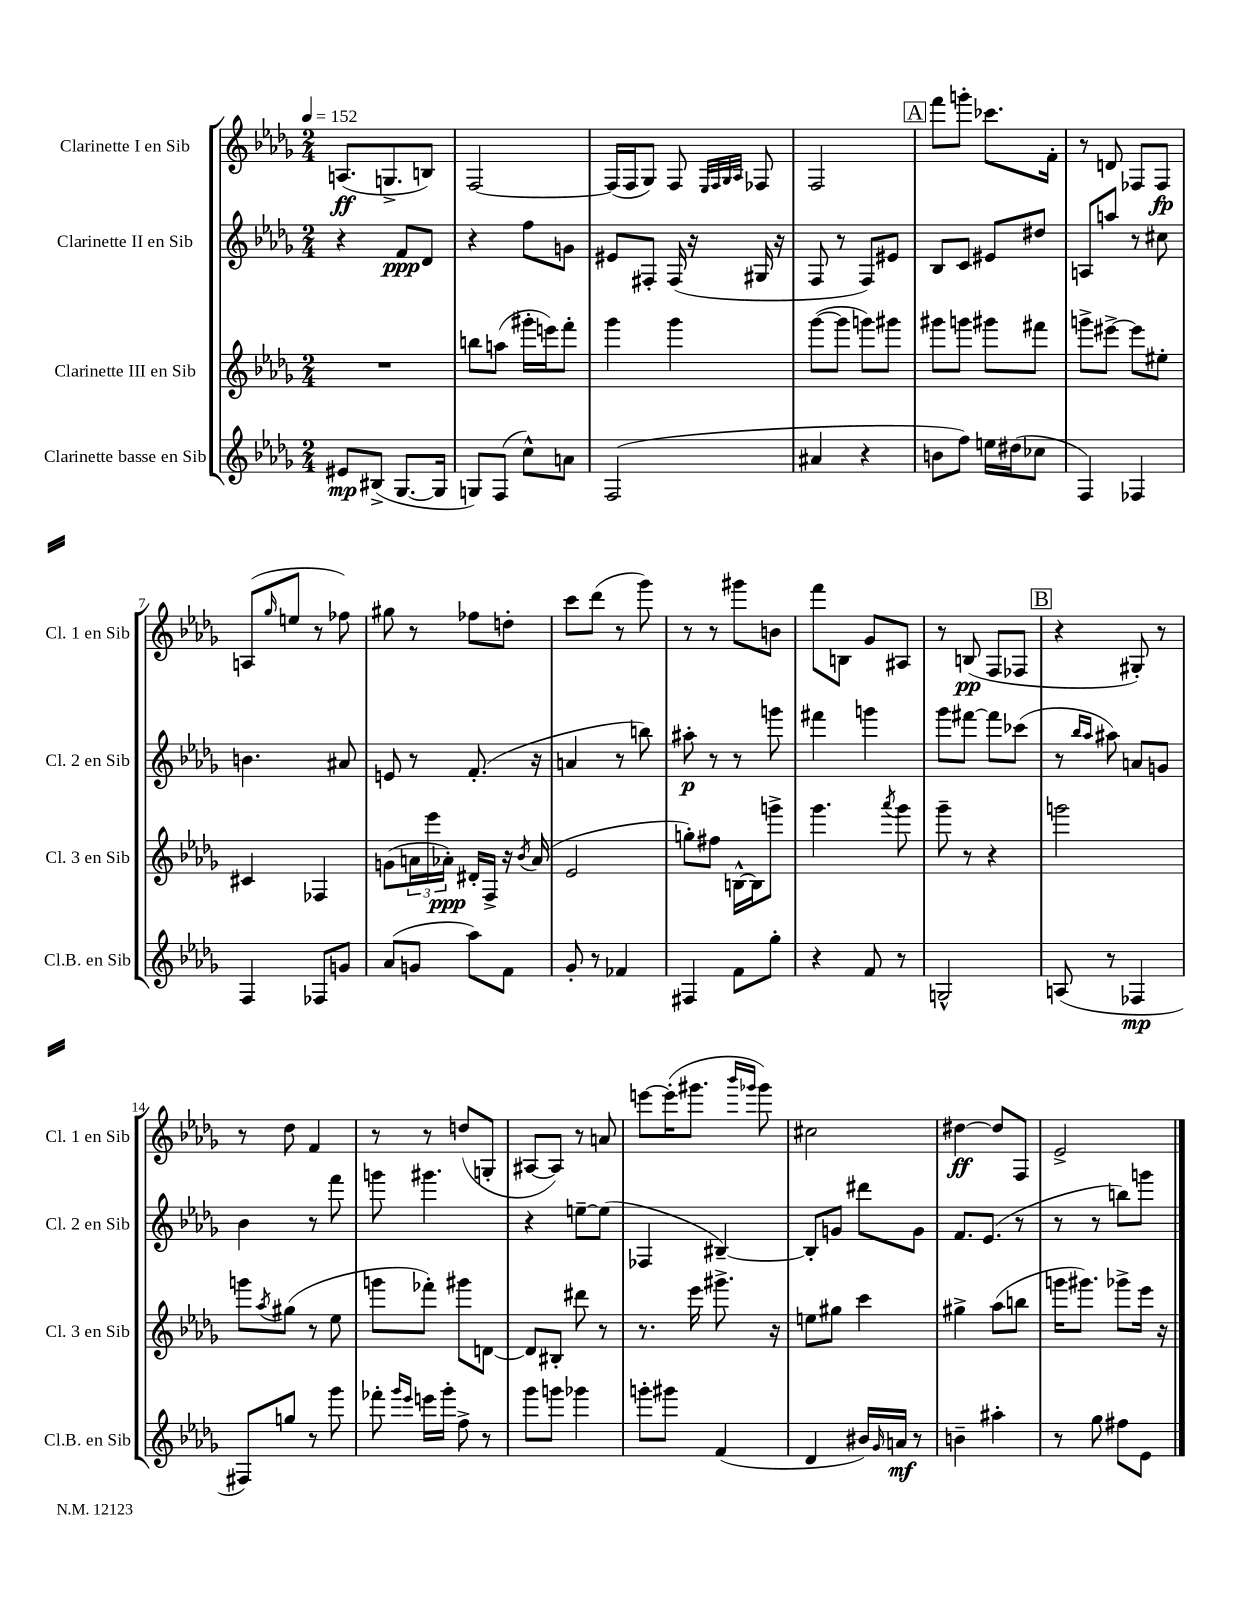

**kern	**kern	**kern	**kern
*staff4	*staff3	*staff2	*staff1
*clefG2	*clefG2	*clefG2	*clefG2
*k[b-e-a-d-g-]	*k[b-e-a-d-g-]	*k[b-e-a-d-g-]	*k[b-e-a-d-g-]
*M2/4	*M2/4	*M2/4	*M2/4
*MM152	*MM152	*MM152	*MM152
8e#	2r	4r	(8.A
(8B#^	.	.	.
.	.	.	8.G^
[8.G-	.	8f	.
.	.	8d-	8B)
16G-]	.	.	.
=	=	=	=
8G)	8bb	4r	[2F
(8F	(8aa	.	.
8cc^^)	16ggg#'	8ff	.
.	16eee)	.	.
8a	8fff'	8g	.
=	=	=	=
(2F	4ggg-	8e#	(16F]
.	.	.	16F
.	.	8F#'	8G-)
.	4ggg-	(16F#	8F
.	.	16r	.
.	.	.	32qqE-
.	.	.	32qqF
.	.	.	32qqG-
.	.	.	32qqA-
.	.	16G#	8F-
.	.	16r	.
=	=	=	=
4a#	([8ggg-	8F	2F
.	8ggg-]	8r	.
4r	8ggg)	8F)	.
.	8ggg#	8e#	.
=	=	=	=
8b	8ggg#	8B-	8fff
8ff)	8ggg	8c	8ggg'
16ee	8ggg#	8e#	8.ccc-
(16dd#	.	.	.
8cc-	8fff#	8dd#	.
.	.	.	16f'
=	=	=	=
4F)	8ggg^	8A	8r
.	[8eee#^	8aa	8d
4F-	8eee#]	8r	8F-
.	8ee#'	8cc#	8F-
=	=	=	=
4F	4c#	4.b	(8A
.	.	.	16qqgg-
.	.	.	8ee
8F-	4F-	.	8r
8g	.	8a#	8ff-)
=	=	=	=
(8a-	(8g	8e	8gg#
8g	24a	8r	8r
.	24eee-	.	.
.	24a-')	.	.
8aa-)	16d#'	(8.f'	8ff-
.	16F^	.	.
8f	16r	.	8dd'
.	8qb-	.	.
.	(16a-	16r	.
=	=	=	=
8g-'	2e-	4a	8ccc
8r	.	.	(8ddd-
4f-	.	8r	8r
.	.	8bb)	8ggg-)
=	=	=	=
4F#	8gg')	8aa#'	8r
.	8ff#	8r	8r
8f	[16B^^	8r	8ggg#
.	16B]	.	.
8gg-'	8ggg^	8ggg	8b
=	=	=	=
4r	4.ggg-	4fff#	8fff
.	.	.	8B
8f	.	4ggg	8g-
.	8qaaa-	.	.
8r	8ggg-	.	8A#
=	=	=	=
2G^^	8ggg-~	8ggg-	8r
.	8r	[8fff#	(8B
.	4r	8fff#]	8F
.	.	(8ccc-	8F-
=	=	=	=
(8A	2ggg	8r	4r
.	.	16qqbb-	.
.	.	16qqaa-	.
8r	.	8aa#)	.
4F-	.	8a	8G#')
.	.	8g	8r
=	=	=	=
8F#)	8ggg	4b-	8r
.	8qaa-	.	.
8gg	(8gg#	.	8dd-
8r	8r	8r	4f
8ggg-	8ee-	8fff	.
=	=	=	=
8fff-'	8ggg	8ggg	8r
16qqggg-	.	.	.
16qqeee-	.	.	.
16eee	8fff-')	4.ggg#	8r
16ggg-'	.	.	.
8ff^	8ggg#	.	(8dd
8r	[8d	.	8G'
=	=	=	=
8ggg-	8d]	4r	[8A#
8ggg	8B#'	.	8A#])
4ggg-	8ddd#	[8ee~	8r
.	8r	(8ee]	8a
=	=	=	=
8ggg'	8.r	4F-	[8eee
8ggg#	.	.	(16eee']
.	16eee-	.	8.ggg#
(4f	8.ggg#^	[4B#~)	.
.	.	.	16qqbbb-
.	.	.	16qqggg-
.	.	.	8ggg-)
.	16r	.	.
=	=	=	=
4d-	8ee	8B#']	2cc#
.	8gg#	8g	.
16b#)	4ccc	8ddd#	.
16qqg-	.	.	.
16a	.	.	.
8r	.	8g	.
=	=	=	=
4b~	4gg#^	8.f	[4dd#
.	.	(8.e-	.
4aa#'	(8aa-	.	8dd#]
.	8bb	8r	8F
=	=	=	=
8r	16ggg	8r	2e-^
.	8.ggg#)	.	.
8gg-	.	8r	.
8ff#	8ggg-^	8bb)	.
8e-	16eee-	8ggg	.
.	16r	.	.
==	==	==	==
*-	*-	*-	*-
